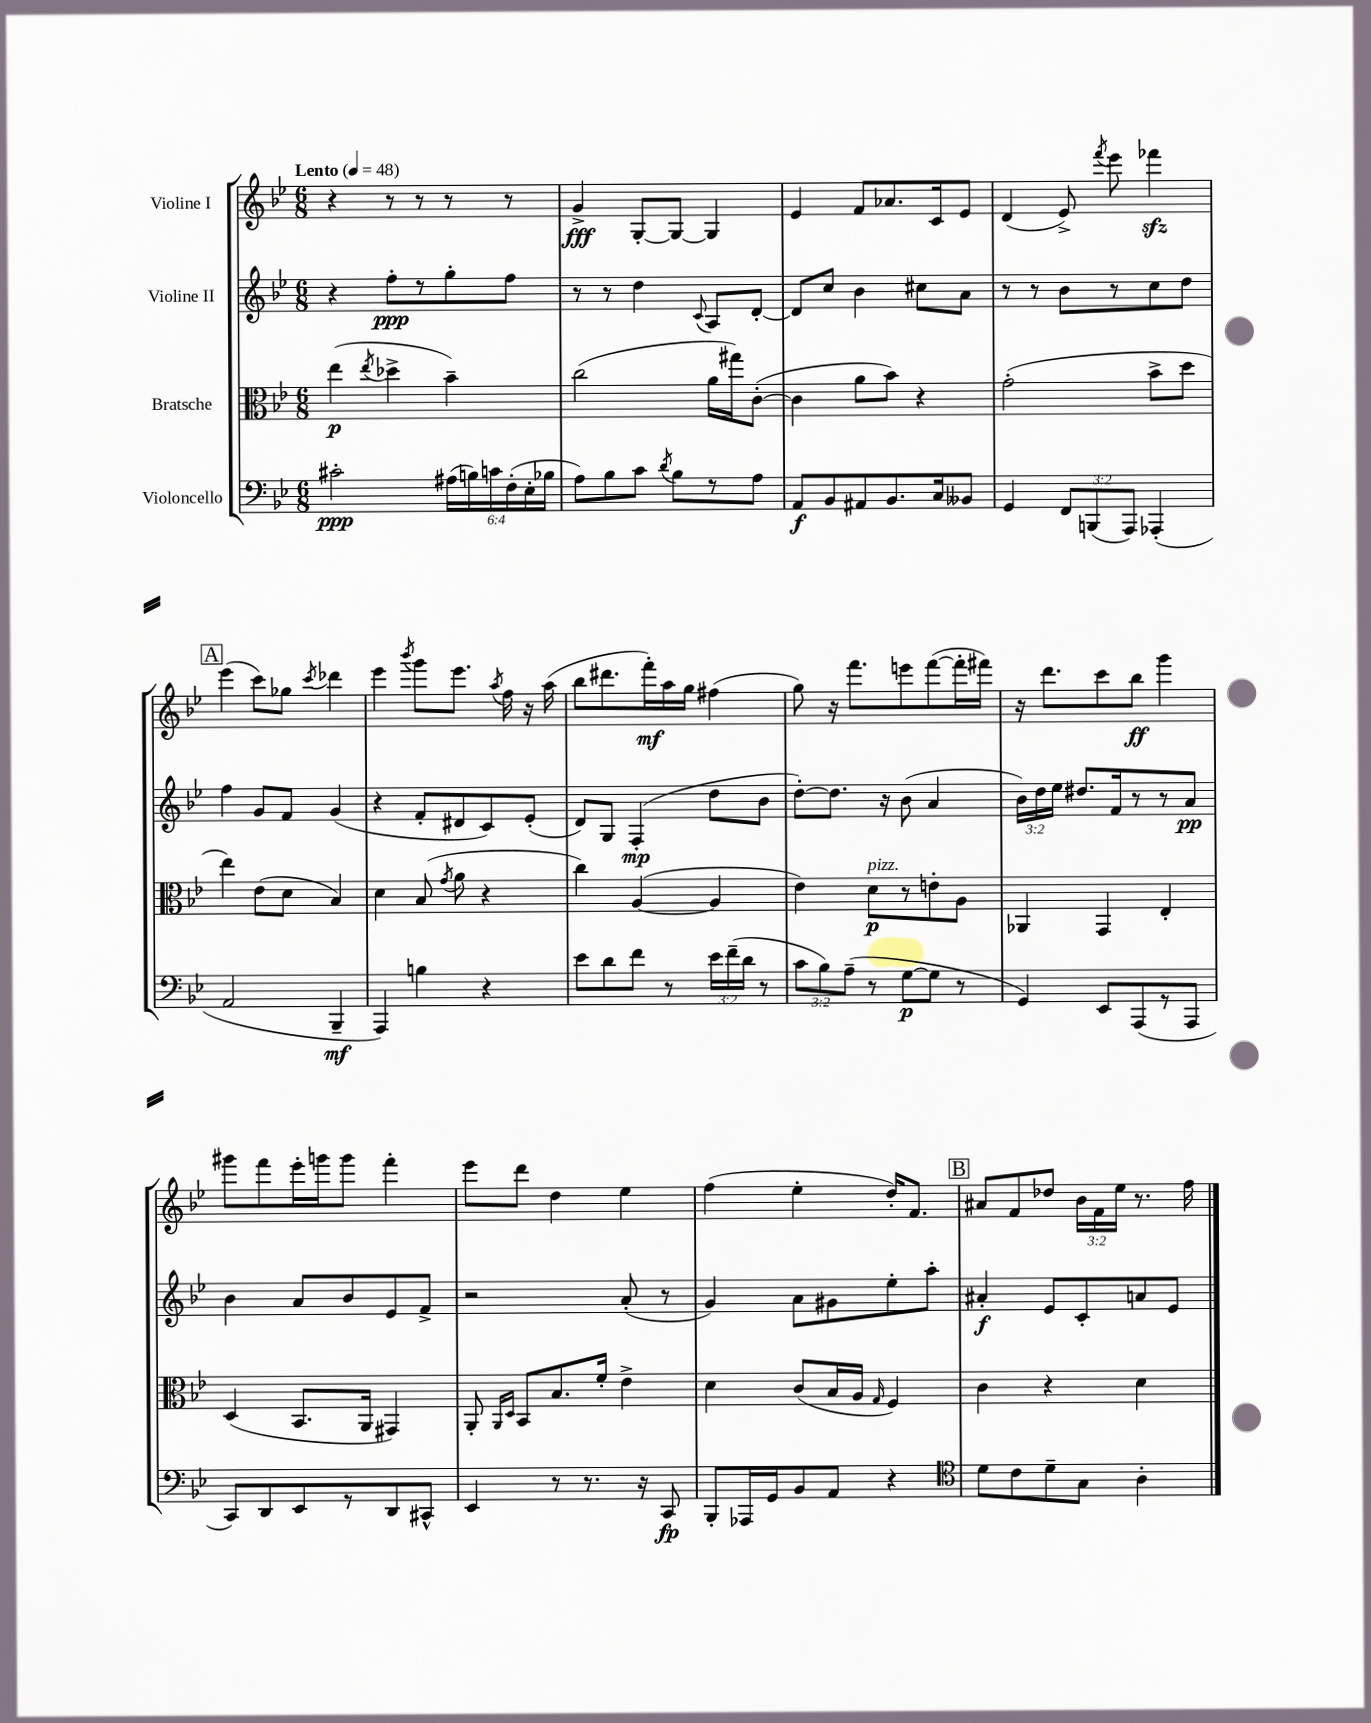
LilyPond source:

<<
\new StaffGroup <<
\new Staff = "s0" \with { instrumentName = "Violine I" } {
    \clef treble \key bes \major \numericTimeSignature \time 6/8 \override Staff.TupletNumber.text = #tuplet-number::calc-fraction-text \tempo "Lento" 4 = 48
    \autoBeamOff r4 r8 r8 r8 r8 |
    g'4->\fff g8[~-. g8]~ g4 |
    ees'4 f'8[ aes'8. c'16 ees'8] |
    d'4( ees'8->) \acciaccatura { f'''8 } ees'''8 fes'''4\sfz |
    \mark \markup { \box "A" } ees'''4( c'''8[) ges''8] \acciaccatura { c'''8 } des'''4 |
    ees'''4 \acciaccatura { bes'''8 } g'''8[ ees'''8.] \acciaccatura { a''8 } f''16 r16 a''16( |
    bes''8[ dis'''8. f'''16-.\mf) a''16 g''16] fis''4( |
    g''8) r16 f'''8.[ e'''8 f'''8~( f'''16-. fis'''16]) |
    r16 d'''8.[ c'''8 bes''8]\ff g'''4 |
    gis'''8[ f'''8 ees'''16-. g'''16 g'''8] f'''4-. |
    ees'''8[ d'''8] d''4 ees''4 |
    f''4( ees''4-. d''16[-.) f'8.] |
    \mark \markup { \box "B" } ais'8[ f'8 des''8] \tuplet 3/2 { bes'16[ f'16 ees''16] } r8. f''16 \bar "|." |
}
\new Staff = "s1" \with { instrumentName = "Violine II" } {
    \clef treble \key bes \major \numericTimeSignature \time 6/8 \override Staff.TupletNumber.text = #tuplet-number::calc-fraction-text
    \autoBeamOff r4 f''8[-.\ppp r8 g''8-. f''8] |
    r8 r8 d''4 \appoggiatura { c'8 } a8[ d'8]~-. |
    d'8[ c''8] bes'4 cis''8[ a'8] |
    r8 r8 bes'8[ r8 c''8 d''8] |
    \mark \markup { \box "A" } f''4 g'8[ f'8] g'4( |
    r4 f'8[-. dis'8 c'8) ees'8]-.( |
    d'8[) g8] f4-.\mp( d''8[ bes'8] |
    d''8[~-.) d''8.] r16 bes'8( a'4 |
    \tuplet 3/2 { bes'16[) d''16 ees''16] } dis''8.[ f'16 r8 r8 a'8]\pp |
    bes'4 a'8[ bes'8 ees'8 f'8]-> |
    r2 a'8-.( r8 |
    g'4) a'8[ gis'8 ees''8-. a''8]-. |
    \mark \markup { \box "B" } ais'4-.\f ees'8[ c'8-. a'8 ees'8] \bar "|." |
}
\new Staff = "s2" \with { instrumentName = "Bratsche" } {
    \clef alto \key bes \major \numericTimeSignature \time 6/8
    \autoBeamOff ees''4\p( \acciaccatura { ees''8 } des''4-> bes'4--) |
    c''2( a'16[ gis''16) c'8]~-.( |
    c'4 a'8[ bes'8]) r4 |
    g'2-.( bes'8[-> d''8] |
    \mark \markup { \box "A" } ees''4) ees'8[( d'8] bes4) |
    d'4 bes8( \acciaccatura { g'8 } a'8 r4 |
    c''4) a4~( a4 |
    ees'4) d'8[\p^\markup { \italic "pizz." } r8 e'8-. a8] |
    aes,4 g,4 ees4-. |
    d4( bes,8.[ a,16] gis,4) |
    a,8-. \grace { a,16[ d16] } bes,8[ bes8. f'16]-. ees'4-> |
    d'4 c'8[( bes16 a16] \grace { g16 } f4) |
    \mark \markup { \box "B" } c'4 r4 d'4 \bar "|." |
}
\new Staff = "s3" \with { instrumentName = "Violoncello" } {
    \clef bass \key bes \major \numericTimeSignature \time 6/8 \override Staff.TupletNumber.text = #tuplet-number::calc-fraction-text
    \autoBeamOff cis'2-.\ppp \tuplet 6/4 { ais16[( b16) c'16 f16-.( ees16-. bes16] } |
    a8[) bes8 c'8] \acciaccatura { d'8 } bes8[ r8 a8] |
    a,8[\f bes,8 ais,8 bes,8. c16 beses,8] |
    g,4 \tuplet 3/2 { f,8[ b,,8( a,,8]) } aes,,4-.( |
    \mark \markup { \box "A" } a,2 bes,,4--\mf |
    a,,4) b4 r4 |
    ees'8[ d'8 f'8] r8 \tuplet 3/2 { ees'16[ f'16--( d'16] } r8 |
    \tuplet 3/2 { c'8[ bes8) a8]--( } r8 g8[~\p g8] r8 |
    g,4) ees,8[ a,,8( r8 a,,8] |
    c,8[) d,8 ees,8 r8 d,8 cis,8]-^ |
    ees,4 r8 r8. r16 c,8\fp |
    bes,,8[-. aes,,16 g,16 bes,8 a,8] r4 |
    \mark \markup { \box "B" } \clef tenor d'8[ c'8 d'8-- g8] a4-. \bar "|." |
}
>>
>>
\layout { \context { \Score \remove "Bar_number_engraver" } }
